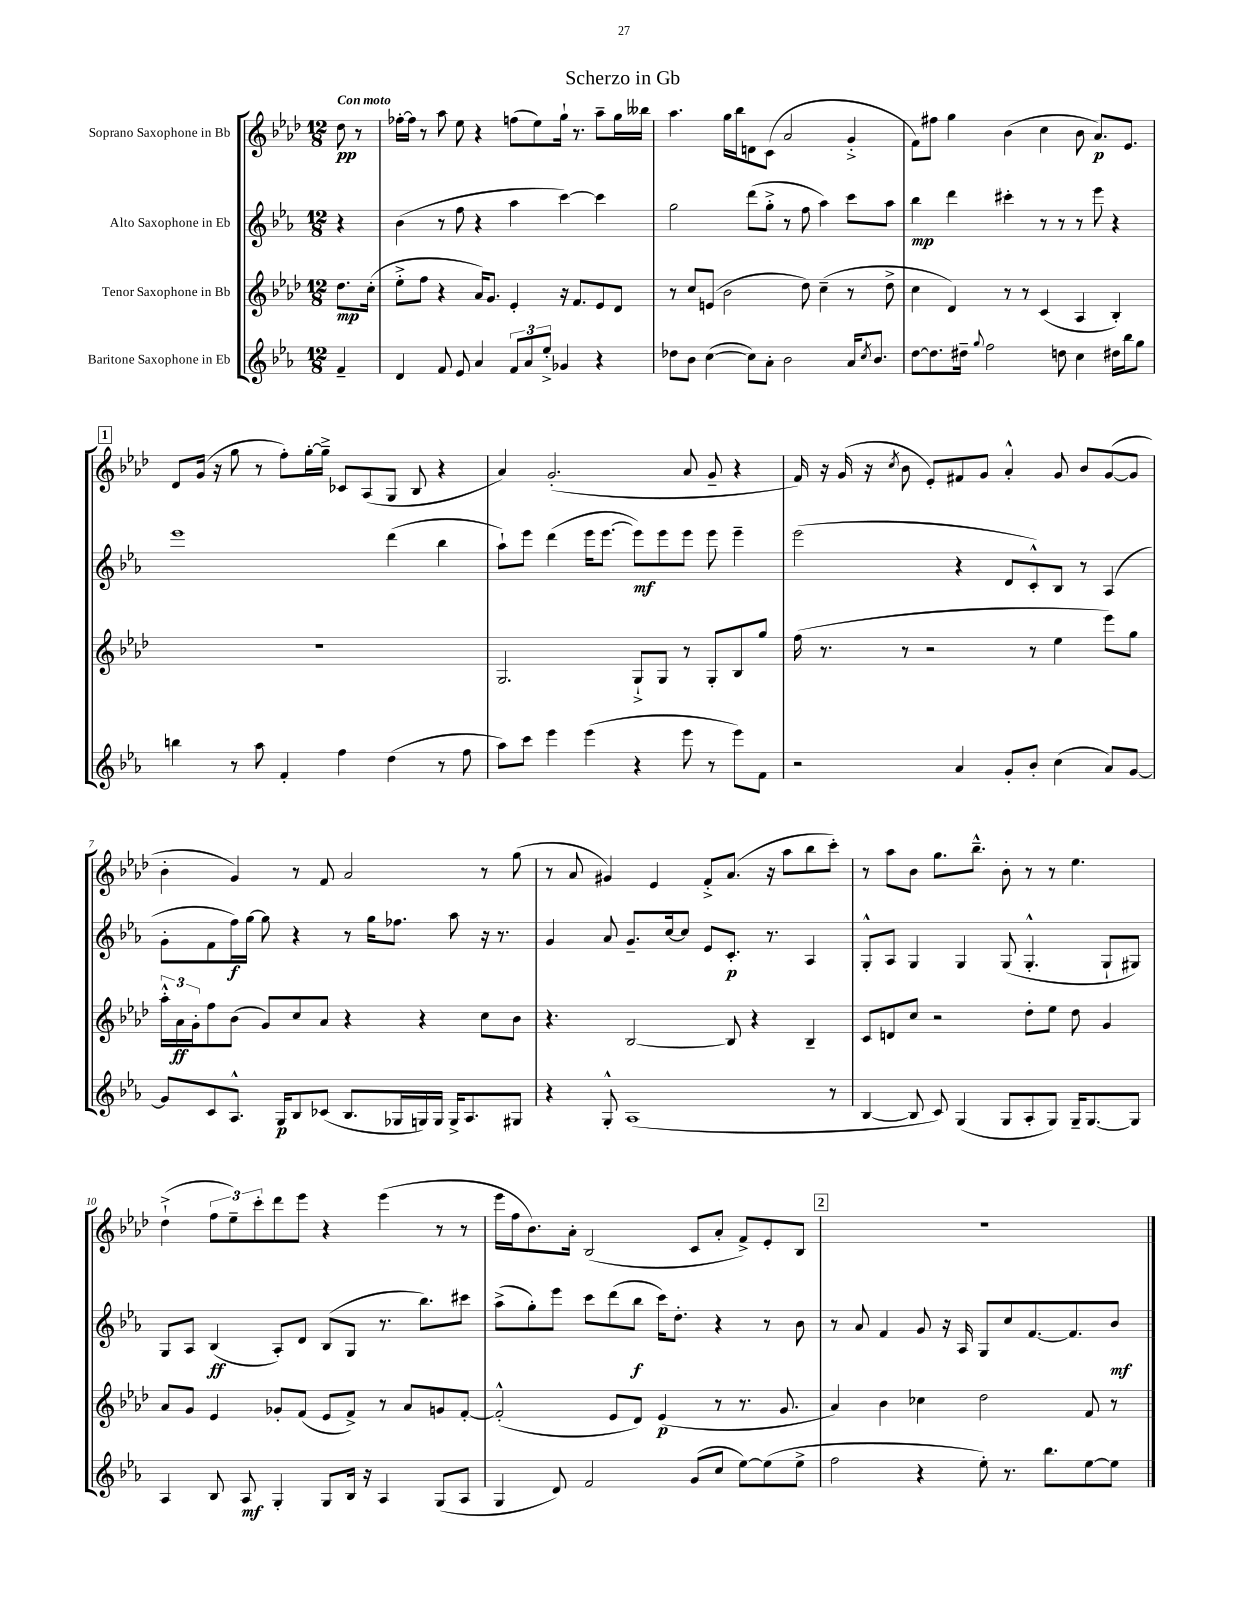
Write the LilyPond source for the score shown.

\header { title = "Scherzo in Gb" }
<<
\new StaffGroup <<
\new Staff = "s0" \with { instrumentName = "Soprano Saxophone in Bb" } {
    \clef treble \key aes \major \numericTimeSignature \time 12/8 \partial 4 \tempo "Con moto"
    des''8\pp r8 |
    fes''16~-. fes''16 r8 aes''8 ees''8 r4 f''8( ees''8) g''16-! r8. aes''8-- g''16 beses''16 |
    aes''4. g''16 bes''16 d'8 c'8( aes'2 g'4-.-> |
    f'8) fis''8 g''4 bes'4( c''4 bes'8 aes'8.\p) ees'8. |
    \mark \markup { \box "1" } des'8 g'16( r16 g''8 r8 f''8-.) g''16~-. g''16---> ces'8 aes8( g8 bes8 r4 |
    aes'4) g'2.-.( aes'8 g'8-- r4 |
    f'16) r16 g'16( r16 \acciaccatura { c''8 } bes'8 ees'8-.) fis'8 g'8 aes'4-.-^ g'8 bes'8 g'8~( g'8 |
    bes'4-. g'4) r8 f'8 aes'2 r8 g''8( |
    r8 aes'8 gis'4) ees'4 f'8-.-> aes'8.( r16 aes''8 bes''8 c'''8-.) |
    r8 aes''8 bes'8 g''8. bes''8.---^ bes'8-. r8 r8 ees''4. |
    des''4-!->( \tuplet 3/2 { f''8 ees''8--) c'''8-. } des'''8 ees'''8 r4 ees'''4( r8 r8 |
    ees'''16 f''16 bes'8.) aes'16-. bes2( c'8 aes'8-. f'8->) ees'8-. bes8 |
    \mark \markup { \box "2" } R1. \bar "|." |
}
\new Staff = "s1" \with { instrumentName = "Alto Saxophone in Eb" } {
    \clef treble \key ees \major \numericTimeSignature \time 12/8 \partial 4
    r4 |
    bes'4( r8 f''8 r4 aes''4 c'''4~) c'''4 |
    g''2 d'''8( g''8-.-> r8 f''8 aes''4) c'''8 aes''8 |
    bes''4\mp d'''4 cis'''4-. r8 r8 r8 ees'''8 r4 |
    \mark \markup { \box "1" } ees'''1 d'''4( bes''4 |
    aes''8-!) ees'''8 d'''4( ees'''16 ees'''8.~ ees'''8\mf) ees'''8 ees'''8 ees'''8 ees'''4-- |
    ees'''2( r4 d'8 c'8-.-^) bes8 r8 aes4( |
    g'8-. f'8 f''16\f) g''16~ g''8 r4 r8 g''16 fes''8. aes''8 r16 r8. |
    g'4 aes'8 g'8.-- c''16~ c''8 ees'8 c'8.-.\p r8. aes4 |
    g8-.-^ aes8 g4 g4 g8( g4.-.-^ g8-! gis8) |
    g8 aes8 bes4\ff( aes8-.) d'8 bes8( g8 r8. bes''8.) cis'''8 |
    aes''8->( g''8-.) ees'''8 c'''8 d'''8( bes''8\f c'''16) d''8.-. r4 r8 bes'8 |
    \mark \markup { \box "2" } r8 aes'8 f'4 g'8 r16 aes16 g8 c''8 f'8.~ f'8. bes'8\mf \bar "|." |
}
\new Staff = "s2" \with { instrumentName = "Tenor Saxophone in Bb" } {
    \clef treble \key aes \major \numericTimeSignature \time 12/8 \partial 4
    des''8.\mp c''16-.( |
    ees''8-.-> f''8 r4 aes'16) g'8. ees'4-. r16 f'8. ees'8 des'8 |
    r8 c''8 e'8( bes'2 des''8) c''4--( r8 des''8-> |
    c''4 des'4) r8 r8 c'4( aes4 bes4-.) |
    \mark \markup { \box "1" } R1. |
    g2. g8-!-> g8 r8 g8-. bes8 g''8 |
    f''16( r8. r8 r2 r8 ees''4 ees'''8) g''8 |
    \tuplet 3/2 { aes''16-.-^ aes'16\ff g'16-. } f''8 bes'8( g'8) c''8 aes'8 r4 r4 c''8 bes'8 |
    r4. bes2~ bes8 r4 bes4-- |
    c'8 d'8 c''8 r2 des''8-. ees''8 des''8 g'4 |
    aes'8 g'8 ees'4 ges'8-. f'8( ees'8 f'8->) r8 aes'8 g'8 f'8~-. |
    f'2-.-^( ees'8 des'8) ees'4\p( r8 r8. g'8. |
    \mark \markup { \box "2" } aes'4) bes'4 ces''4 des''2 f'8 r8 \bar "|." |
}
\new Staff = "s3" \with { instrumentName = "Baritone Saxophone in Eb" } {
    \clef treble \key ees \major \numericTimeSignature \time 12/8 \partial 4
    f'4-- |
    d'4 f'8 ees'8 aes'4 \tuplet 3/2 { f'8 aes'8 ees''8-.-> } ges'4 r4 |
    des''8 bes'8 c''4~( c''8) aes'8-. bes'2 aes'16 \acciaccatura { c''8 } bes'8. |
    d''8~ d''8. dis''16-- \appoggiatura { g''8 } f''2 d''8 c''4 dis''16 bes''16 g''8 |
    \mark \markup { \box "1" } b''4 r8 aes''8 f'4-. f''4 d''4( r8 f''8 |
    aes''8) c'''8 ees'''4 ees'''4( r4 ees'''8 r8 ees'''8) f'8 |
    r2 aes'4 g'8-. bes'8-. c''4( aes'8) g'8~ |
    g'8 c'8 aes8.-^ g16\p bes8 ces'8( bes8. ges16 g16) g16 g16-> aes8. gis8 |
    r4 g8-.-^ aes1( r8 |
    bes4~ bes8 c'8) g4( g8 aes8-. g8) g16-- g8.~ g8 |
    aes4 bes8 aes8\mf g4-. g8 bes16 r16 aes4 g8( aes8 |
    g4 d'8) f'2 g'8( c''8 ees''8~) ees''8( ees''8-> |
    \mark \markup { \box "2" } f''2 r4 ees''8-.) r8. bes''8. ees''8~ ees''8 \bar "|." |
}
>>
>>
